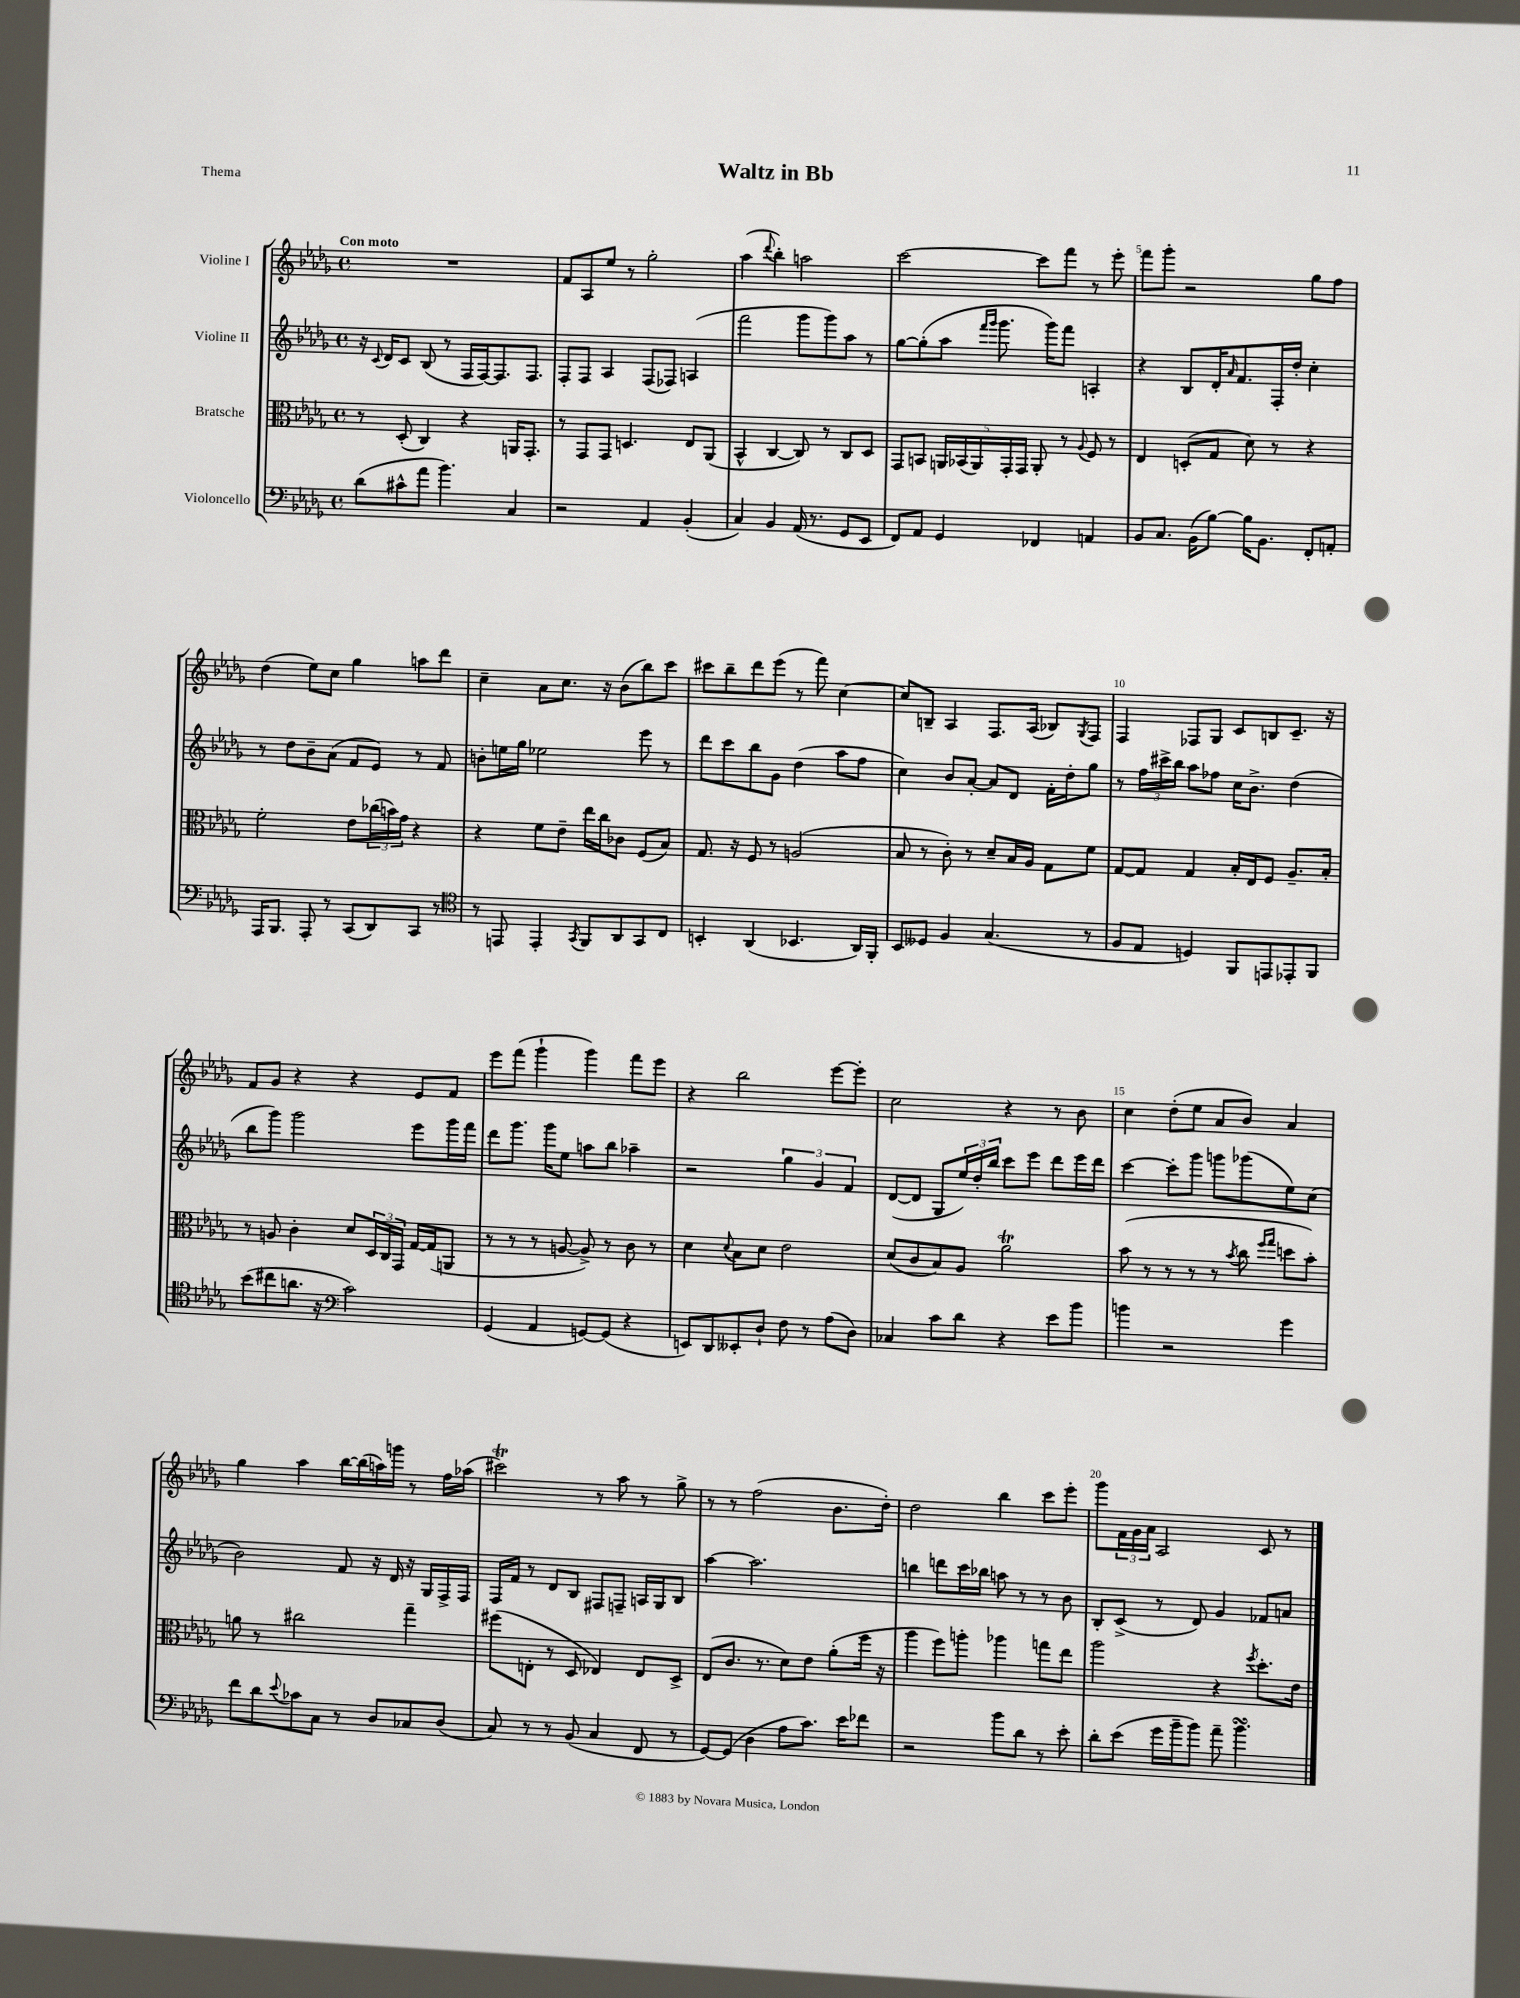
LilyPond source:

\header { title = "Waltz in Bb" piece = "Thema" }
<<
\new StaffGroup <<
\new Staff = "s0" \with { instrumentName = "Violine I" } {
    \clef treble \key des \major \defaultTimeSignature \time 4/4 \tempo "Con moto"
    R1 |
    f'8 aes8 ees''8 r8 ges''2-. |
    aes''4( \appoggiatura { des'''8 } bes''4-.) a''2 |
    c'''2~ c'''8 f'''8 r8 ees'''8-. |
    f'''8 ges'''8-. r2 ges''8 f''8 |
    des''4( ees''8) c''8 ges''4 a''8 des'''8 |
    c''4-- aes'8 c''8. r16 bes'8( bes''8) c'''8 |
    cis'''8 bes''8-- des'''8 ees'''8( r8 f'''8) c''4~ |
    c''8 b8-- aes4 f8. aes16( bes8) \acciaccatura { ges8 } f8 |
    f4 fes8 ges8 c'8 b8 c'8.-- r16 |
    f'8 ges'8 r4 r4 ees'8 f'8 |
    ees'''8 f'''8( ges'''4-! ges'''4) f'''8 ees'''8 |
    r4 bes''2 ees'''8~ ees'''8-. |
    c''2 r4 r8 bes'8 |
    c''4 des''8-.( ees''8 aes'8 bes'8) aes'4 |
    ges''4 aes''4 bes''16~ bes''16( a''16) g'''16 r8 f''16 aes''16( |
    cis'''2\trill) r8 aes''8 r8 ges''8-> |
    r8 r8 f''2( bes'8. des''16-.) |
    des''2 bes''4 c'''8 ees'''8-. |
    ges'''8 \tuplet 3/2 { f'16 ges'16 aes'16 } aes2 c'8 r8 \bar "|." |
}
\new Staff = "s1" \with { instrumentName = "Violine II" } {
    \clef treble \key des \major \defaultTimeSignature \time 4/4
    r16 \appoggiatura { c'8 } des'16 c'8 bes8( r8 f16 f16~) f8. f8. |
    f8-. f8 aes4 f8( fes8) a4( |
    f'''2 ges'''8 ges'''8) aes''8 r8 |
    ges''8~ ges''8-.( aes''8 \grace { f'''16 ges'''16 } ges'''8. ges'''16) f'''8 a4-. |
    r4 bes8 des'16-. \grace { aes'16 } f'8. f16-. des''16-. c''4-. |
    r8 des''8 bes'8-- aes'8( f'8 ees'8) r8 f'8 |
    b'8-. e''16 ges''16 ees''2 ees'''8 r8 |
    des'''8 c'''8 bes''8 ges'8 des''4( aes''8 f''8 |
    c''4) bes'8 aes'8~-. aes'8 des'8 f'16-. des''16-. ges''8 |
    r8 \tuplet 3/2 { f''16 cis'''16-> bes''16 } aes''8 fes''8 c''16 bes'8.-> des''4( |
    bes''8 ges'''8) ges'''2 ees'''8 ges'''16 f'''16 |
    des'''8 ges'''8. ges'''16 ees''8 a''8 bes''8 aes''4-- |
    r2 \tuplet 3/2 { ges''4 ges'4 f'4 } |
    des'8~( des'8 ges8 \tuplet 3/2 { ees''16) des''16-. bes''16 } c'''8 ees'''8 des'''8 ees'''16 des'''16 |
    c'''4~ c'''8-. ges'''8 g'''8 ges'''8( ees''8) c''8( |
    bes'2) f'8 r16 des'16 r16 ges16 f16-> f16 |
    f16 f'16 r8 des'8 bes8 fis8 f8-- a16 ges16 bes8 |
    aes''4~ aes''2. |
    b''4 d'''8 c'''16 bes''16 a''8 r8 r8 bes'8 |
    bes8-. c'8->( r8 des'8) ges'4 fes'8 a'8 \bar "|." |
}
\new Staff = "s2" \with { instrumentName = "Bratsche" } {
    \clef alto \key des \major \defaultTimeSignature \time 4/4
    r8 des8-.( c4) r4 a,16 ges,8.-. |
    r8 ges,8 ges,8 d4. ees8 aes,8( |
    bes,4-^ c4~ c8) r8 c8 des8 |
    ges,8 b,8 \tuplet 5/4 { a,16 bes,16( a,16) ges,16-. ges,16 } a,8-. r8 \appoggiatura { aes8 } f8 r8 |
    ees4 d8-.( ges8 des'8) r8 r4 |
    f'2-. ees'8 \tuplet 3/2 { ces''16( b'16) ges'16 } r4 |
    r4 f'8 ees'8-- ees''16 c''16 ces'8 f8( bes8) |
    ges8. r16 f8 r8 a2( |
    bes8 r8 c'8-.) r8 des'8-- bes16 aes16 ges8 f'8 |
    ges8~ ges8 ges4 bes16-. ees16 f8 aes8.-- bes16-. |
    r8 a8 c'4-. des'8 \tuplet 3/2 { des16 c16 ges,16 } ges16~ ges16( a,8 |
    r8 r8 r8 a8~ a8->) r8 c'8 r8 |
    des'4 \appoggiatura { des'8 } bes8 des'8 ees'2 |
    des'8( c'8 bes8) aes8 aes'2\trill |
    bes'8( r8 r8 r8 r8 \acciaccatura { bes'8 } c''8 \grace { f''16 ges''16 } d''8 bes'8-.) |
    a'8 r8 cis''2 ges''4-- |
    fis''8( e8-. r8 des8 ees4) ees8 des8-> |
    ees8( c'8. r8. des'8) ees'8 aes'8-.( f''16 r16 |
    aes''4 f''8) a''8-. aes''4 g''8 ees''8 |
    aes''2 r4 \acciaccatura { f''8 } des''8.-. ees'16 \bar "|." |
}
\new Staff = "s3" \with { instrumentName = "Violoncello" } {
    \clef bass \key des \major \defaultTimeSignature \time 4/4
    des'8( cis'8-^ aes'8 bes'4.) c4 |
    r2 aes,4 bes,4-.( |
    c4) bes,4 aes,16( r8. ges,8 ees,8 |
    f,8) aes,8 ges,4 fes,4 a,4 |
    bes,8 c8. bes,16( bes8~) bes16 bes,8. f,8-. a,8-. |
    aes,,16 bes,,8. aes,,8-. r8 c,8( des,8) c,8 r8 |
    \clef tenor r8 e,8 e,4-. \acciaccatura { ges,8 } f,8 aes,8 ges,8 c8 |
    b,4-. aes,4( bes,4. aes,16) f,16-. |
    bes,8 deses8 f4 ges4.( r8 |
    f8 ees8 d4) f,8 e,8 ees,8-. f,8 |
    bes'8( cis''8 a'8. r16 \clef bass c'2) |
    ges,4( aes,4 g,8~) g,8( r4 |
    e,8) des,8 eeses,8-. des8-! f8 r8 aes8( des8) |
    ces4 c'8 des'8 r4 ees'8 bes'8 |
    b'4 r2 ges'4 |
    f'8 des'8 \appoggiatura { ees'8 } ces'8 c8 r8 des8 ces8 des8( |
    c8) r8 r8 bes,8( c4 f,8 r8 |
    ges,8~) ges,8( des4 aes8 c'8.) ees'16 fes'8 |
    r2 bes'8 des'8 r8 ees'8-. |
    des'8-. ees'8( ges'16 bes'16-- bes'8) aes'8-- bes'4.\turn \bar "|." |
}
>>
>>
\layout { \context { \Score \override BarNumber.break-visibility = ##(#f #t #t) barNumberVisibility = #(every-nth-bar-number-visible 5) } }
